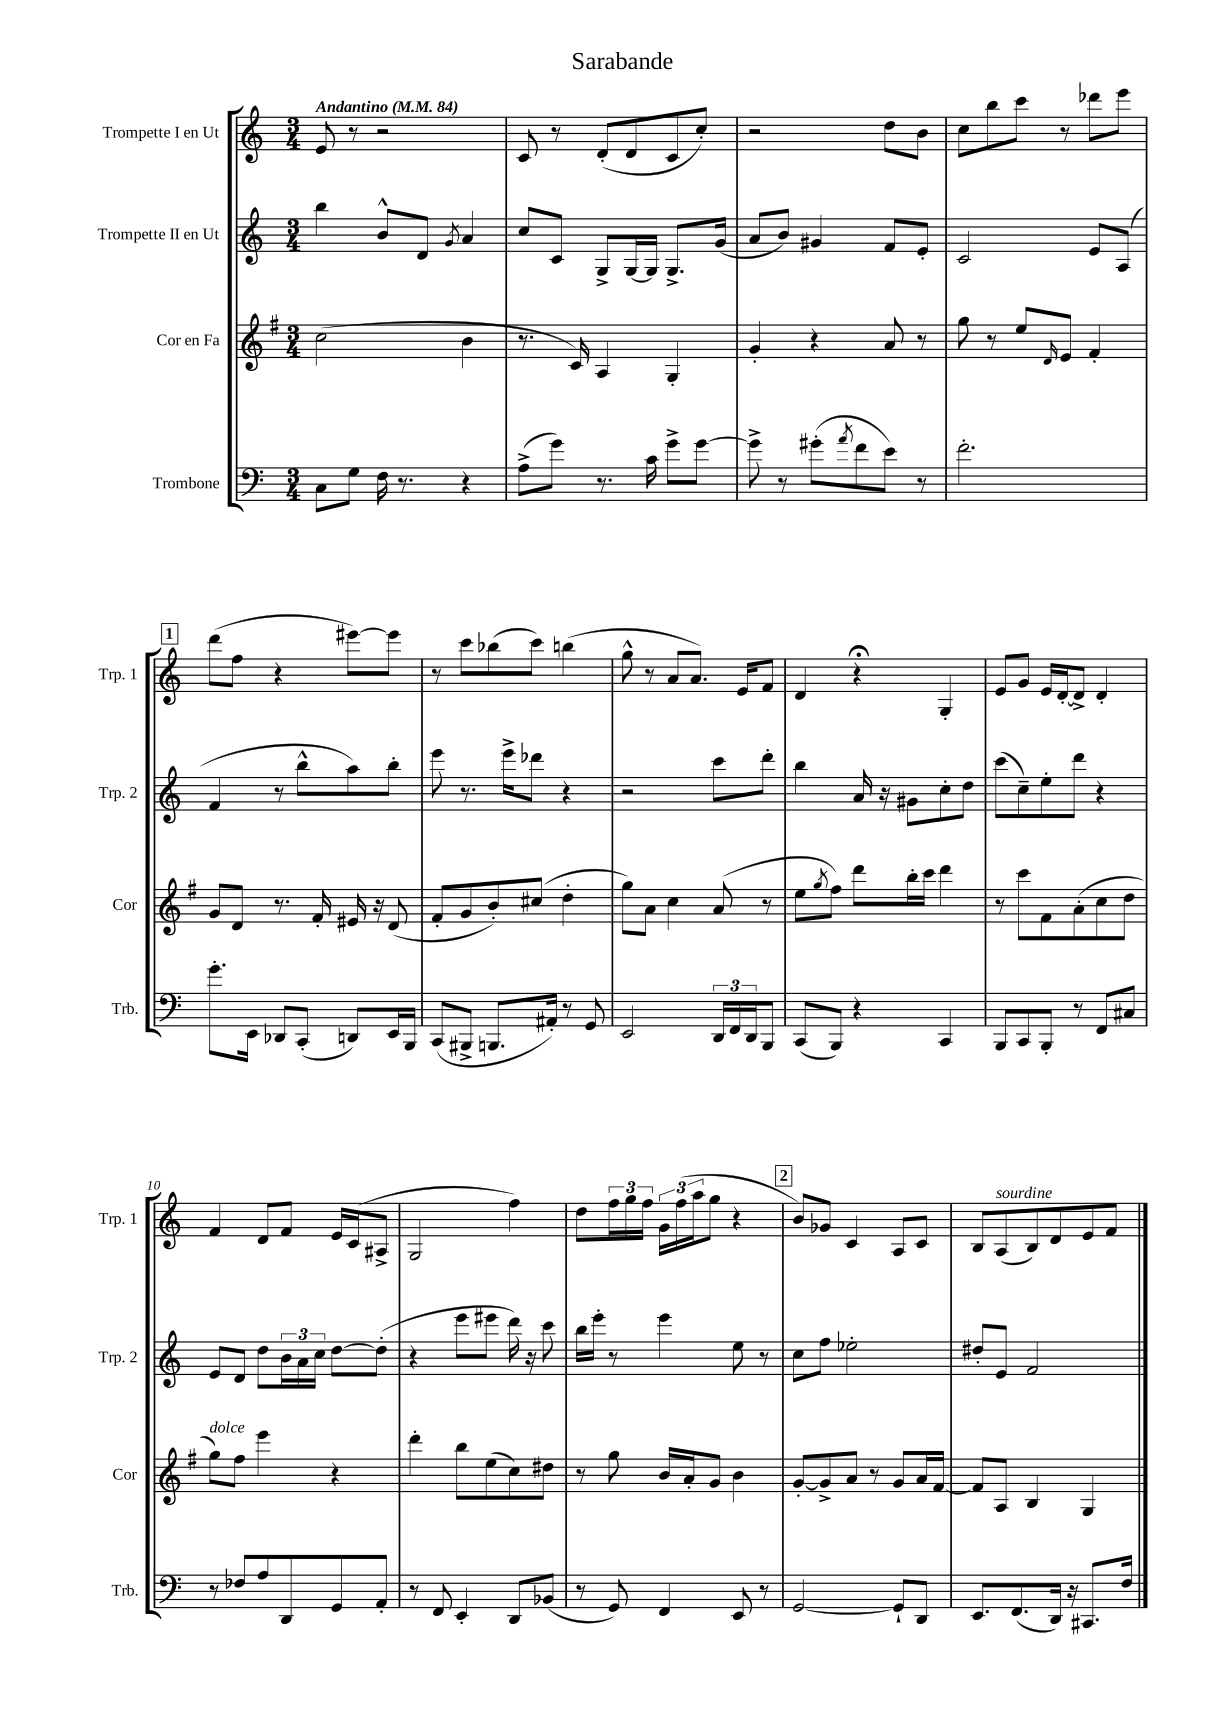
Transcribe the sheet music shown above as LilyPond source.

\header { title = "Sarabande" }
<<
\new StaffGroup <<
\new Staff = "s0" \with { instrumentName = "Trompette I en Ut" shortInstrumentName = "Trp. 1" } {
    \clef treble \key c \major \numericTimeSignature \time 3/4 \tempo "Andantino" 4 = 84
    e'8 r8 r2 |
    c'8 r8 d'8-.( d'8 c'8 c''8-.) |
    r2 d''8 b'8 |
    c''8 b''8 c'''8 r8 des'''8 e'''8 |
    \mark \markup { \box "1" } d'''8( f''8 r4 eis'''8~) eis'''8 |
    r8 c'''8 bes''8( c'''8) b''4( |
    g''8-^ r8 a'8 a'8.) e'16 f'8 |
    d'4 r4\fermata g4-. |
    e'8 g'8 e'16 d'16~-. d'8-> d'4-. |
    f'4 d'8 f'8 e'16 c'16( ais8-> |
    g2 f''4) |
    d''8 \tuplet 3/2 { f''16 g''16 f''16 } \tuplet 3/2 { g'16 f''16( a''16 } g''8 r4 |
    \mark \markup { \box "2" } b'8) ges'8 c'4 a8 c'8 |
    b8 a8^\markup { \italic "sourdine" }( b8) d'8 e'8 f'8 \bar "|." |
}
\new Staff = "s1" \with { instrumentName = "Trompette II en Ut" shortInstrumentName = "Trp. 2" } {
    \clef treble \key c \major \numericTimeSignature \time 3/4
    b''4 b'8-^ d'8 \acciaccatura { g'8 } a'4 |
    c''8 c'8 g8-> g16~ g16 g8.-> g'16( |
    a'8 b'8) gis'4 f'8 e'8-. |
    c'2 e'8 a8( |
    \mark \markup { \box "1" } f'4 r8 b''8-^ a''8) b''8-. |
    e'''8 r8. e'''16-> des'''8 r4 |
    r2 c'''8 d'''8-. |
    b''4 a'16 r16 gis'8 c''8-. d''8 |
    c'''8( c''8--) e''8-. d'''8 r4 |
    e'8 d'8 d''8 \tuplet 3/2 { b'16 a'16 c''16 } d''8~ d''8-.( |
    r4 e'''8 eis'''8 d'''16) r16 c'''8 |
    b''16 e'''16-. r8 e'''4 e''8 r8 |
    \mark \markup { \box "2" } c''8 f''8 ees''2-. |
    dis''8-. e'8 f'2 \bar "|." |
}
\new Staff = "s2" \with { instrumentName = "Cor en Fa" shortInstrumentName = "Cor" } {
    \clef treble \key g \major \numericTimeSignature \time 3/4
    c''2( b'4 |
    r8. c'16) a4 g4-. |
    g'4-. r4 a'8 r8 |
    g''8 r8 e''8 \grace { d'16 } e'8 fis'4-. |
    \mark \markup { \box "1" } g'8 d'8 r8. fis'16-. eis'16 r16 d'8( |
    fis'8-. g'8 b'8-.) cis''8( d''4-. |
    g''8) a'8 c''4 a'8( r8 |
    e''8 \acciaccatura { g''8 } fis''8) d'''8 b''16-. c'''16 d'''4 |
    r8 c'''8 fis'8 a'8-.( c''8 d''8 |
    g''8^\markup { \italic "dolce" }) fis''8 e'''4 r4 |
    d'''4-. b''8 e''8( c''8) dis''8 |
    r8 g''8 b'16 a'16-. g'8 b'4 |
    \mark \markup { \box "2" } g'8~-. g'8-> a'8 r8 g'8 a'16 fis'16~ |
    fis'8 a8 b4 g4 \bar "|." |
}
\new Staff = "s3" \with { instrumentName = "Trombone" shortInstrumentName = "Trb." } {
    \clef bass \key c \major \numericTimeSignature \time 3/4
    c8 g8 f16 r8. r4 |
    a8->( g'8) r8. c'16 g'8-> g'8~ |
    g'8-> r8 gis'8-.( \acciaccatura { a'8 } f'8 e'8) r8 |
    f'2.-. |
    \mark \markup { \box "1" } g'8.-. e,16 des,8 c,8-.( d,8) e,16 b,,16 |
    c,8( bis,,8-> b,,8. ais,16-.) r8 g,8 |
    e,2 \tuplet 3/2 { d,16 f,16 d,16 } b,,8 |
    c,8( b,,8) r4 c,4 |
    b,,8 c,8 b,,8-. r8 f,8 cis8 |
    r8 fes8 a8 d,8 g,8 a,8-. |
    r8 f,8 e,4-. d,8 bes,8( |
    r8 g,8) f,4 e,8 r8 |
    \mark \markup { \box "2" } g,2~ g,8-! d,8 |
    e,8. f,8.( d,16) r16 cis,8. f16 \bar "|." |
}
>>
>>
